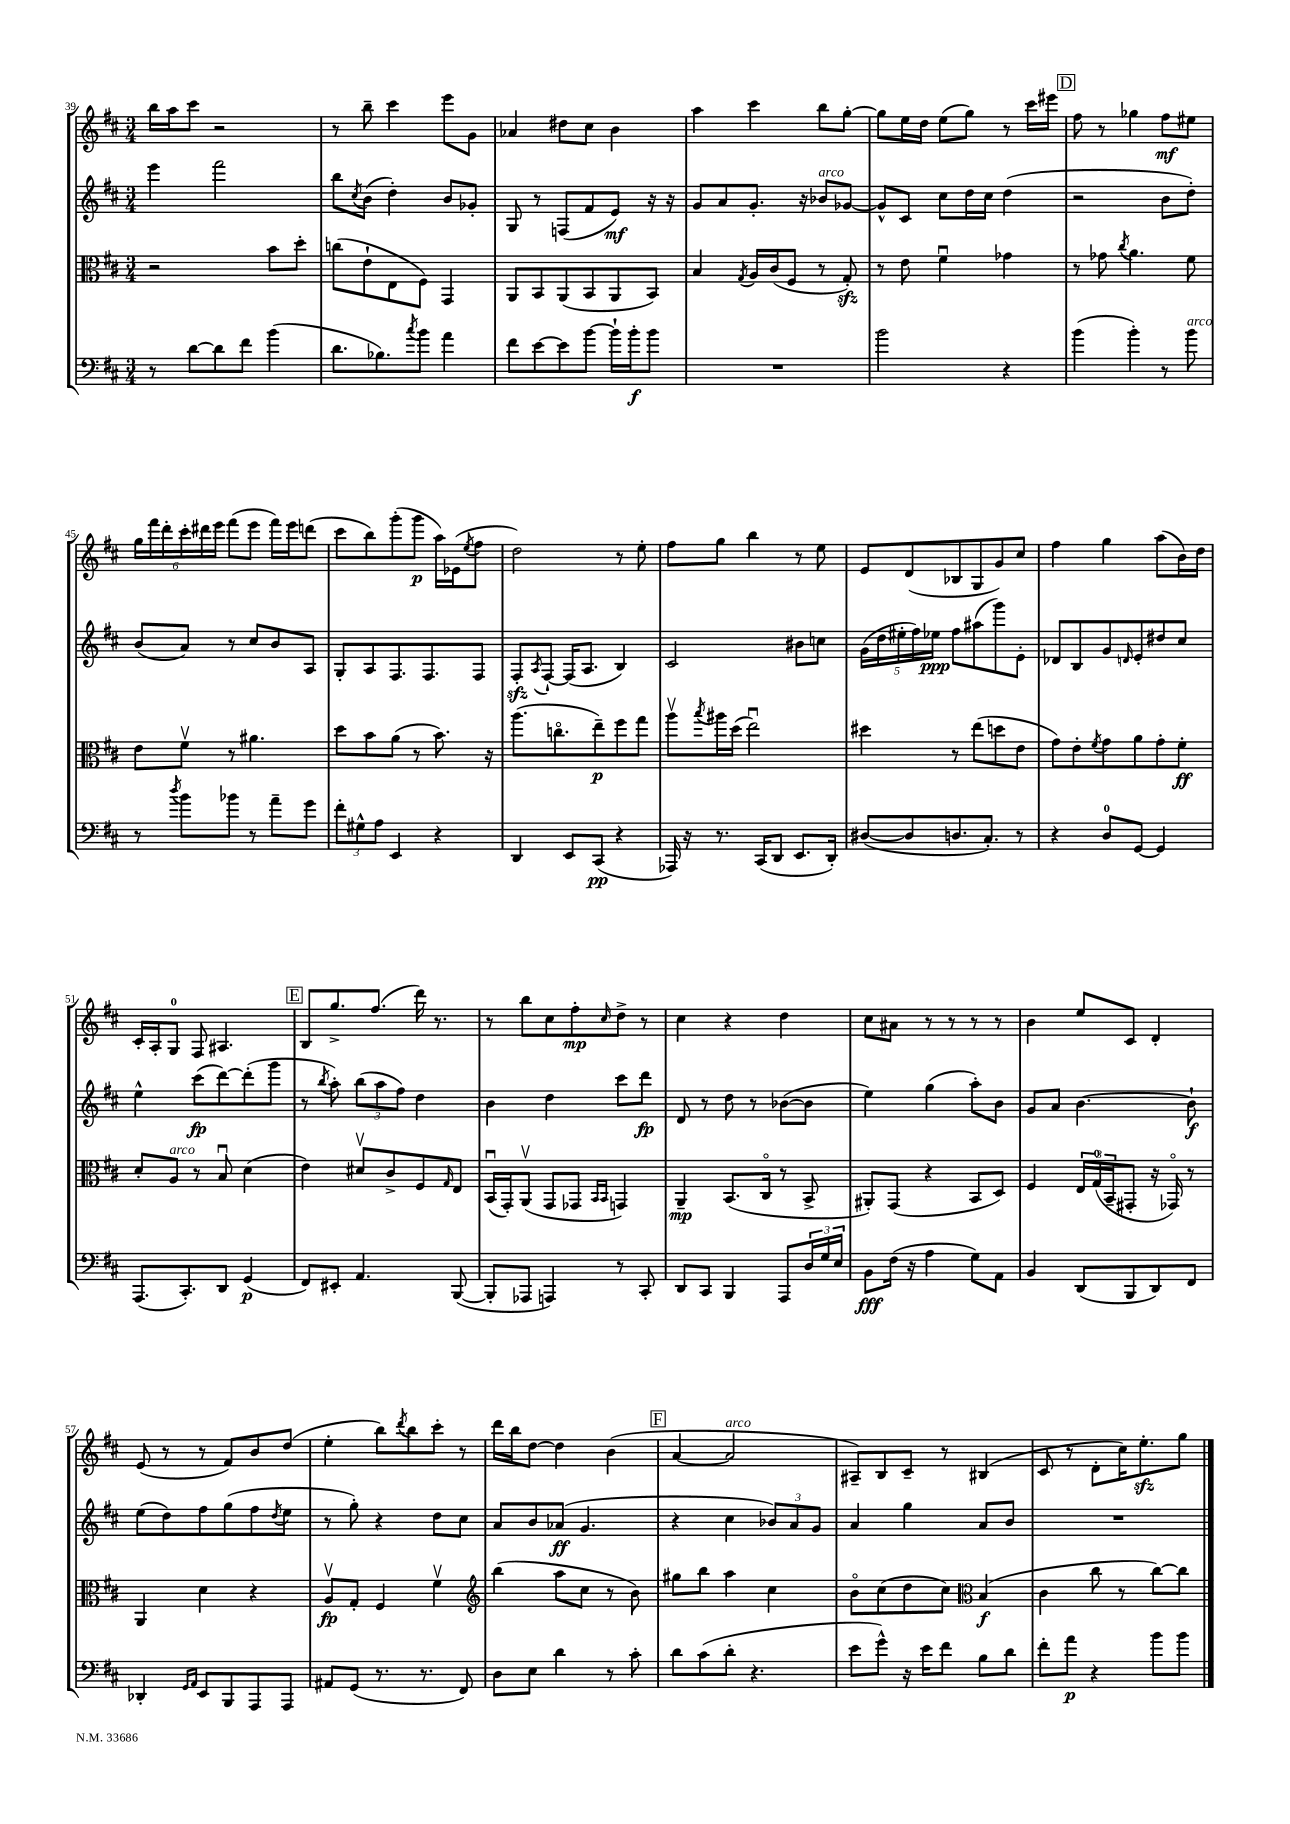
<<
\new StaffGroup <<
\new Staff = "s0" {
    \clef treble \key d \major \numericTimeSignature \time 3/4
    b''16 a''16 cis'''8 r2 |
    r8 b''8-- cis'''4 e'''8 g'8 |
    aes'4 dis''8 cis''8 b'4 |
    a''4 cis'''4 b''8 g''8~-. |
    g''8 e''16 d''16 e''8( g''8) r8 cis'''16 eis'''16 |
    \mark \markup { \box "D" } fis''8 r8 ges''4 fis''8\mf eis''8 |
    \tuplet 6/4 { g''16 fis'''16 d'''16-. cis'''16-. dis'''16 e'''16 } fis'''8( e'''8 fis'''16) e'''16 d'''8( |
    cis'''8 b''8) g'''8-.( g'''8\p a''16) ees'16( \acciaccatura { e''8 } fis''8 |
    d''2) r8 e''8-. |
    fis''8 g''8 b''4 r8 e''8 |
    e'8 d'8( bes8 g8 g'8) cis''8 |
    fis''4 g''4 a''8( b'16) d''16 |
    cis'16-. a16-. g8-0 fis8 ais4. |
    \mark \markup { \box "E" } b8 g''8.-> fis''8.( d'''16) r8. |
    r8 b''8 cis''8 fis''8-.\mp \grace { cis''16 } d''8-> r8 |
    cis''4 r4 d''4 |
    cis''8 ais'8 r8 r8 r8 r8 |
    b'4 e''8 cis'8 d'4-. |
    e'8( r8 r8 fis'8) b'8 d''8( |
    e''4-. b''8) \acciaccatura { d'''8 } b''8 cis'''8-. r8 |
    d'''16 b''16 d''8~ d''4 b'4( |
    \mark \markup { \box "F" } a'4~ a'2^\markup { \italic "arco" } |
    ais8--) b8 cis'8-- r8 bis4( |
    cis'8 r8 d'8-. cis''16) e''8.-.\sfz g''8 \bar "|." |
}
\new Staff = "s1" {
    \clef treble \key d \major \numericTimeSignature \time 3/4
    e'''4 fis'''2 |
    b''8 \acciaccatura { cis''8 } b'8( d''4-.) b'8 ges'8-. |
    g8 r8 f8( fis'8 e'8\mf) r16 r16 |
    g'8 a'8 g'8.-. r16 bes'8^\markup { \italic "arco" } ges'8~ |
    ges'8-^ cis'8 cis''8 d''16 cis''16 d''4( |
    \mark \markup { \box "D" } r2 b'8 d''8-.) |
    b'8( a'8) r8 cis''8 b'8 a8 |
    g8-. a8 fis8. fis8. fis8 |
    fis8-.\sfz \acciaccatura { a8 } fis8~-! fis16( a8. b4) |
    cis'2 bis'8 c''8 |
    \tuplet 5/4 { g'16( d''16 eis''16-. fis''16) ees''16\ppp } fis''8 ais''8( g'''8) e'8-. |
    des'8 b8 g'8 \grace { d'16 } e'8-. dis''8 cis''8 |
    e''4-^ cis'''8\fp( d'''8~) d'''8-.( g'''8 |
    \mark \markup { \box "E" } r8 \acciaccatura { b''8 } a''8-.) \tuplet 3/2 { b''8( a''8 fis''8) } d''4 |
    b'4 d''4 cis'''8 d'''8\fp |
    d'8 r8 d''8 r8 bes'8~( bes'8 |
    e''4) g''4( a''8-.) b'8 |
    g'8 a'8 b'4.~ b'8-!\f |
    e''8( d''8) fis''8 g''8( fis''8 \acciaccatura { d''8 } e''8 |
    r8 g''8-.) r4 d''8 cis''8 |
    a'8 b'8 aes'8\ff( g'4. |
    \mark \markup { \box "F" } r4 cis''4 \tuplet 3/2 { bes'8) a'8 g'8 } |
    a'4 g''4 a'8 b'8 |
    R2. \bar "|." |
}
\new Staff = "s2" {
    \clef alto \key d \major \numericTimeSignature \time 3/4
    r2 b'8 d''8-. |
    c''8( e'8-! e8 fis8) g,4 |
    a,8 b,8 a,8( b,8 a,8 b,8) |
    b4 \acciaccatura { g8 } a16 cis'16( fis8 r8 g8-.\sfz) |
    r8 e'8 fis'4\downbow ges'4 |
    \mark \markup { \box "D" } r8 ges'8 \acciaccatura { cis''8 } a'4. fis'8 |
    e'8 fis'8\upbow r8 ais'4. |
    d''8 b'8 a'8( r8 b'8.) r16 |
    a''8.( c''8.\flageolet e''8--\p) fis''8 g''8 |
    a''8\upbow \acciaccatura { b''8 } ais''16 d''16( e''2\downbow) |
    dis''4 r8 e''8( d''8 e'8 |
    g'8) e'8-. \acciaccatura { fis'8 } g'8 a'8 g'8-. fis'8-.\ff |
    d'8-. a8^\markup { \italic "arco" } r8 b8\downbow d'4( |
    \mark \markup { \box "E" } e'4) dis'8\upbow cis'8-> fis8 \grace { g16 } e8 |
    b,16\downbow( g,16-.) a,8\upbow( g,8 ges,8 \grace { b,16 b,16 } g,4) |
    a,4--\mp b,8.( cis16\flageolet r8 b,8-> |
    ais,8-.) g,8( r4 b,8 d8) |
    fis4 \tuplet 3/2 { e16 g16-0( b,16-- } gis,8-. r16 ges,16\flageolet) r8 |
    a,4 d'4 r4 |
    a8\upbow\fp g8-. fis4 fis'4\upbow |
    \clef treble b''4( a''8 cis''8 r8 b'8) |
    \mark \markup { \box "F" } gis''8 b''8 a''4 cis''4 |
    b'8\flageolet cis''8( d''8 cis''8) \clef alto b4\f( |
    cis'4 cis''8 r8 cis''8~) cis''8 \bar "|." |
}
\new Staff = "s3" {
    \clef bass \key d \major \numericTimeSignature \time 3/4
    r8 d'8~ d'8 fis'8 b'4( |
    d'8. bes8.) \acciaccatura { cis''8 } b'8 a'4 |
    fis'8 e'8~ e'8 b'8~ b'16-! b'16-.\f b'8 |
    R2. |
    b'2 r4 |
    \mark \markup { \box "D" } b'4( b'4-.) r8 b'8^\markup { \italic "arco" } |
    r8 \acciaccatura { d''8 } b'8 bes'8 r8 a'8-- g'8 |
    \tuplet 3/2 { fis'8-. gis8-^ a8 } e,4 r4 |
    d,4 e,8 cis,8\pp( r4 |
    aes,,16) r16 r8. cis,16( d,8 e,8. d,16-.) |
    dis8~( dis8 d8. cis8.-.) r8 |
    r4 d8-0 g,8~ g,4 |
    a,,8.( cis,8.-.) d,8 g,4\p( |
    \mark \markup { \box "E" } fis,8) eis,8-. a,4. b,,8~( |
    b,,8-. aes,,8 a,,4) r8 cis,8-. |
    d,8 cis,8 b,,4 a,,8 \tuplet 3/2 { d16 g16 e16 } |
    b,8\fff fis16( r16 a4 g8) a,8 |
    b,4 d,8( b,,8 d,8) fis,8 |
    des,4-. \grace { g,16 a,16 } e,8 b,,8 a,,8 a,,8 |
    ais,8 g,8( r8. r8. fis,8) |
    d8 e8 d'4 r8 cis'8-. |
    \mark \markup { \box "F" } d'8 cis'8( d'8-. r4. |
    e'8 g'8-^) r16 e'16 fis'8 b8 d'8 |
    fis'8-. a'8\p r4 b'8 b'8 \bar "|." |
}
>>
>>
\layout { \context { \Score currentBarNumber = #39 } }
